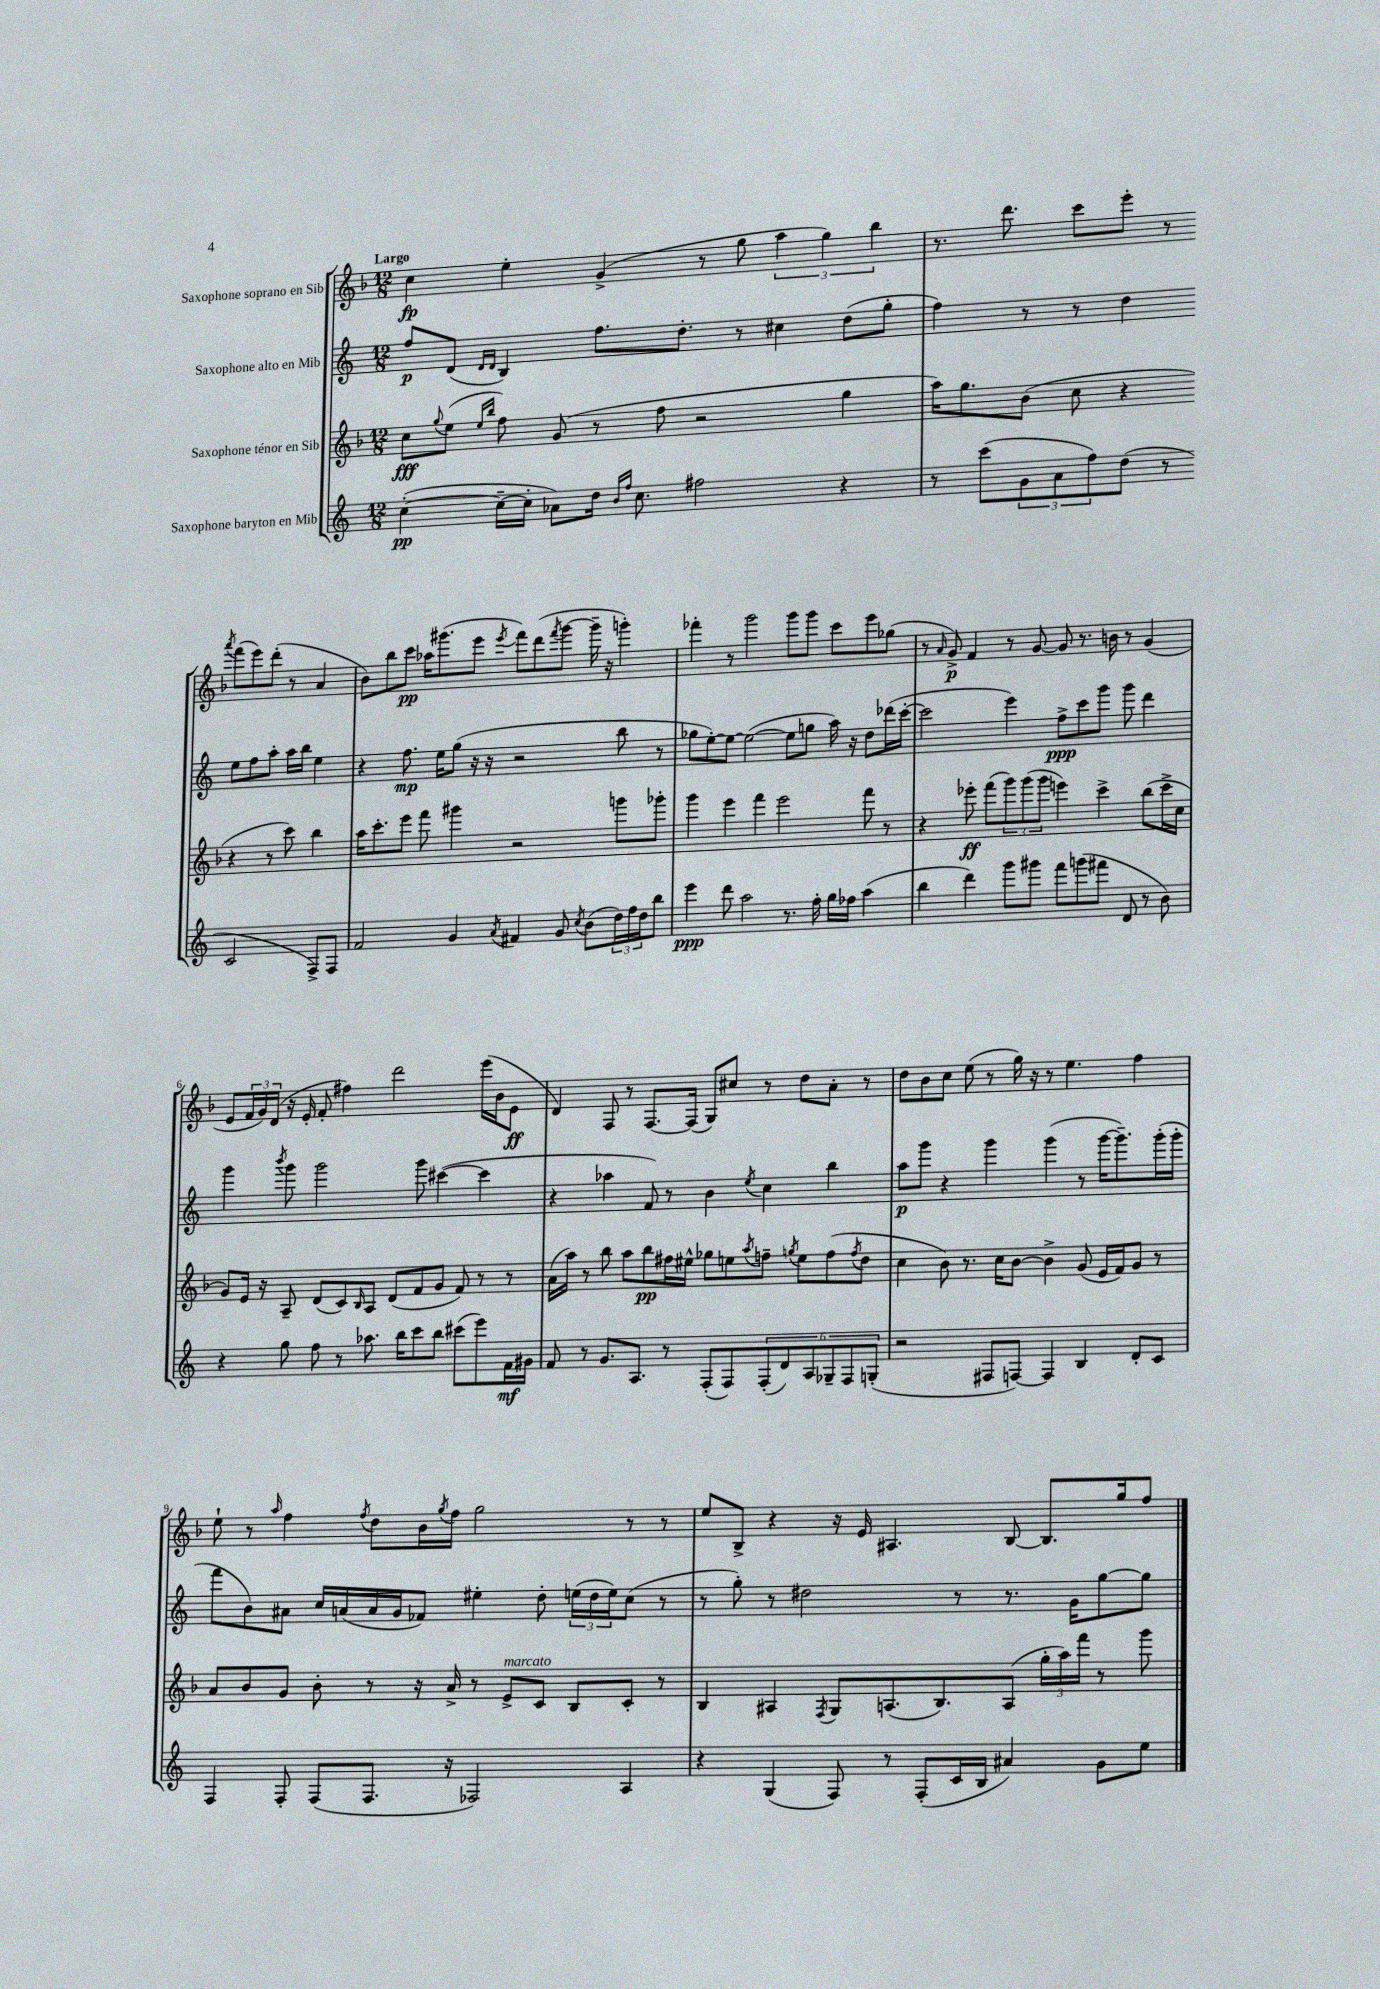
<<
\new StaffGroup <<
\new Staff = "s0" \with { instrumentName = "Saxophone soprano en Sib" } {
    \clef treble \key f \major \numericTimeSignature \time 12/8 \tempo "Largo"
    c''4\fp e''4-. g'4->( r8 g''8 \tuplet 3/2 { a''4 g''4) bes''4 } |
    r8. d'''8. c'''8 e'''8-. r8 \acciaccatura { a'''8 } f'''8( e'''8) d'''8-.( r8 a'4 |
    bes'8) bes''8 c'''8\pp aes''16 gis'''8.( e'''8 \acciaccatura { e'''8 } f'''8) d'''8( \acciaccatura { f'''8 } gis'''8~ gis'''16-- r16 g'''4-.) |
    fes'''4-. r8 g'''2 g'''8 g'''8 c'''8 e'''8 ges''8( |
    r8 \grace { a'16 } g'8->\p) f'4 r8 g'8~ g'8 r8. b'16 r8 g'4( |
    e'8 \tuplet 3/2 { f'16 g'16) d'16( } r16 e'16-. f'8-. fis''4) d'''2 e'''16( bes'16 e'8\ff |
    d'4) f8 r8 f8.~ f16( g8) cis''8 r8 d''8 a'8-. r8 |
    d''8 bes'8 c''8 e''8( r8 g''16) r16 r8 e''4. f''4 |
    e''8-! r8 \grace { a''16 } f''4 \acciaccatura { f''8 } d''8 bes'16 \acciaccatura { g''8 } f''16 g''2 r8 r8 |
    e''8 bes8-> r4 r16 e'16 ais4. bes8~ bes8. g''16 f''8 \bar "|." |
}
\new Staff = "s1" \with { instrumentName = "Saxophone alto en Mib" } {
    \clef treble \key c \major \numericTimeSignature \time 12/8
    f''8\p d'8( \grace { d'16 d'16 } b4) f''8. d''8.-. r8 cis''4 d''8( g''8-. |
    f''4) r8 r8 d''4 e''8 f''8 a''8-. a''16 b''16 e''4 |
    r4 f''8.\mp e''16 g''8( r16 r16 r2 b''8 r8 |
    ges''8 e''8~-.) e''8~ e''2~( e''8 g''8 a''16) r16 d''8 des'''16( c'''16~-. |
    c'''2 e'''4) f''8->\ppp c'''8 g'''8 g'''8 d'''4 |
    g'''4 \acciaccatura { b'''8 } g'''8 g'''2 g'''8 cis'''4~( cis'''4 |
    r4 aes''4 f'8) r8 b'4 \acciaccatura { e''8 } c''4 b''4 |
    a''8\p g'''8 r4 g'''4 g'''4( r8 g'''16~ g'''8.--) g'''16-.( g'''16-. |
    f'''8 b'8) ais'8 c''16 a'16( a'16 g'16 fes'8) eis''4-. d''8-. \tuplet 3/2 { e''16( d''16 e''16) } c''8( r8 |
    r8 g''8-.) r8 dis''2 r8 r8. g'16 g''8~ g''8 \bar "|." |
}
\new Staff = "s2" \with { instrumentName = "Saxophone ténor en Sib" } {
    \clef treble \key f \major \numericTimeSignature \time 12/8
    c''8\fff \appoggiatura { g''8 } e''8( \grace { e''16 bes''16 } f''8) g'8( r8 f''8 r2 g''4 |
    a''16) g''8. bes'8( c''8 r4 r4 r8 c'''8) bes''4 |
    a''16 c'''8.-. e'''8 f'''8 gis'''4 r2 g'''8 ges'''8-. |
    g'''4 e'''4 f'''4 e'''2 f'''8 r8 |
    r4 ees'''8-.\ff f'''8( \tuplet 3/2 { g'''8) g'''8( g'''8 } e'''4) c'''4-> bes''8( c'''16-> c''16 |
    g'8) e'16 r16 a8-- d'8( c'8) \grace { bes16 } a8 d'8( f'8 g'8 f'8) r8 r8 |
    a'16( a''16) r8 bes''8 a''8 bes''8\pp fis''16 eis''16-^ ges''8 e''8 \acciaccatura { a''8 } f''8-- \acciaccatura { g''8 } e''8 f''8( \acciaccatura { f''8 } d''8 |
    c''4 bes'8) r8. c''16 bes'8~ bes'4-> g'8( e'16 f'16) g'8 r8 |
    a'8 bes'8 g'8 bes'8-. r8 r16 a'16-> r8 e'8->^\markup { \italic "marcato" } c'8 bes8 c'8-. r8 |
    bes4 ais4 \acciaccatura { f8 } g8 a8.( bes8.) a8( \tuplet 3/2 { g''16-. a''16) f'''16 } r8 g'''8 \bar "|." |
}
\new Staff = "s3" \with { instrumentName = "Saxophone baryton en Mib" } {
    \clef treble \key c \major \numericTimeSignature \time 12/8
    c''4~-.\pp( c''16~-- c''16-. aes'8) d''16 \grace { b'16 f''16 } c''8. fis''2 r4 |
    r8 c'''8( \tuplet 3/2 { g'8 a'8 f''8) } d''8( r8 c'2 f8->) f8 |
    f'2 g'4 \acciaccatura { a'8 } fis'4 g'8 \acciaccatura { c''8 } b'8( \tuplet 3/2 { d''16) f''16 d''16 } b''8 |
    e'''4\ppp d'''8 a''2 r8. f''16-. g''16 fes''16 a''4( |
    b''4 d'''4) g'''8 gis'''8 f'''8 g'''8( fis'''8 d'8 r8 b'8) |
    r4 g''8 f''8 r8 aes''8. b''16 c'''8 b''8 cis'''8( e'''8) f'16\mf gis'16 |
    f'8 r8 g'8. a8. r8 f8-.( f8) \tuplet 6/4 { f8-.( d'8) a8 ges8-- f8 g8-.( } |
    r2 fis8 f8~) f4 b4 d'8-. c'8 |
    f4 f8-. f8( f8. r16 fes2) a4 |
    r4 g4( f8) r8 f8-.( c'16 b16 ais'4) g'8 e''8 \bar "|." |
}
>>
>>
